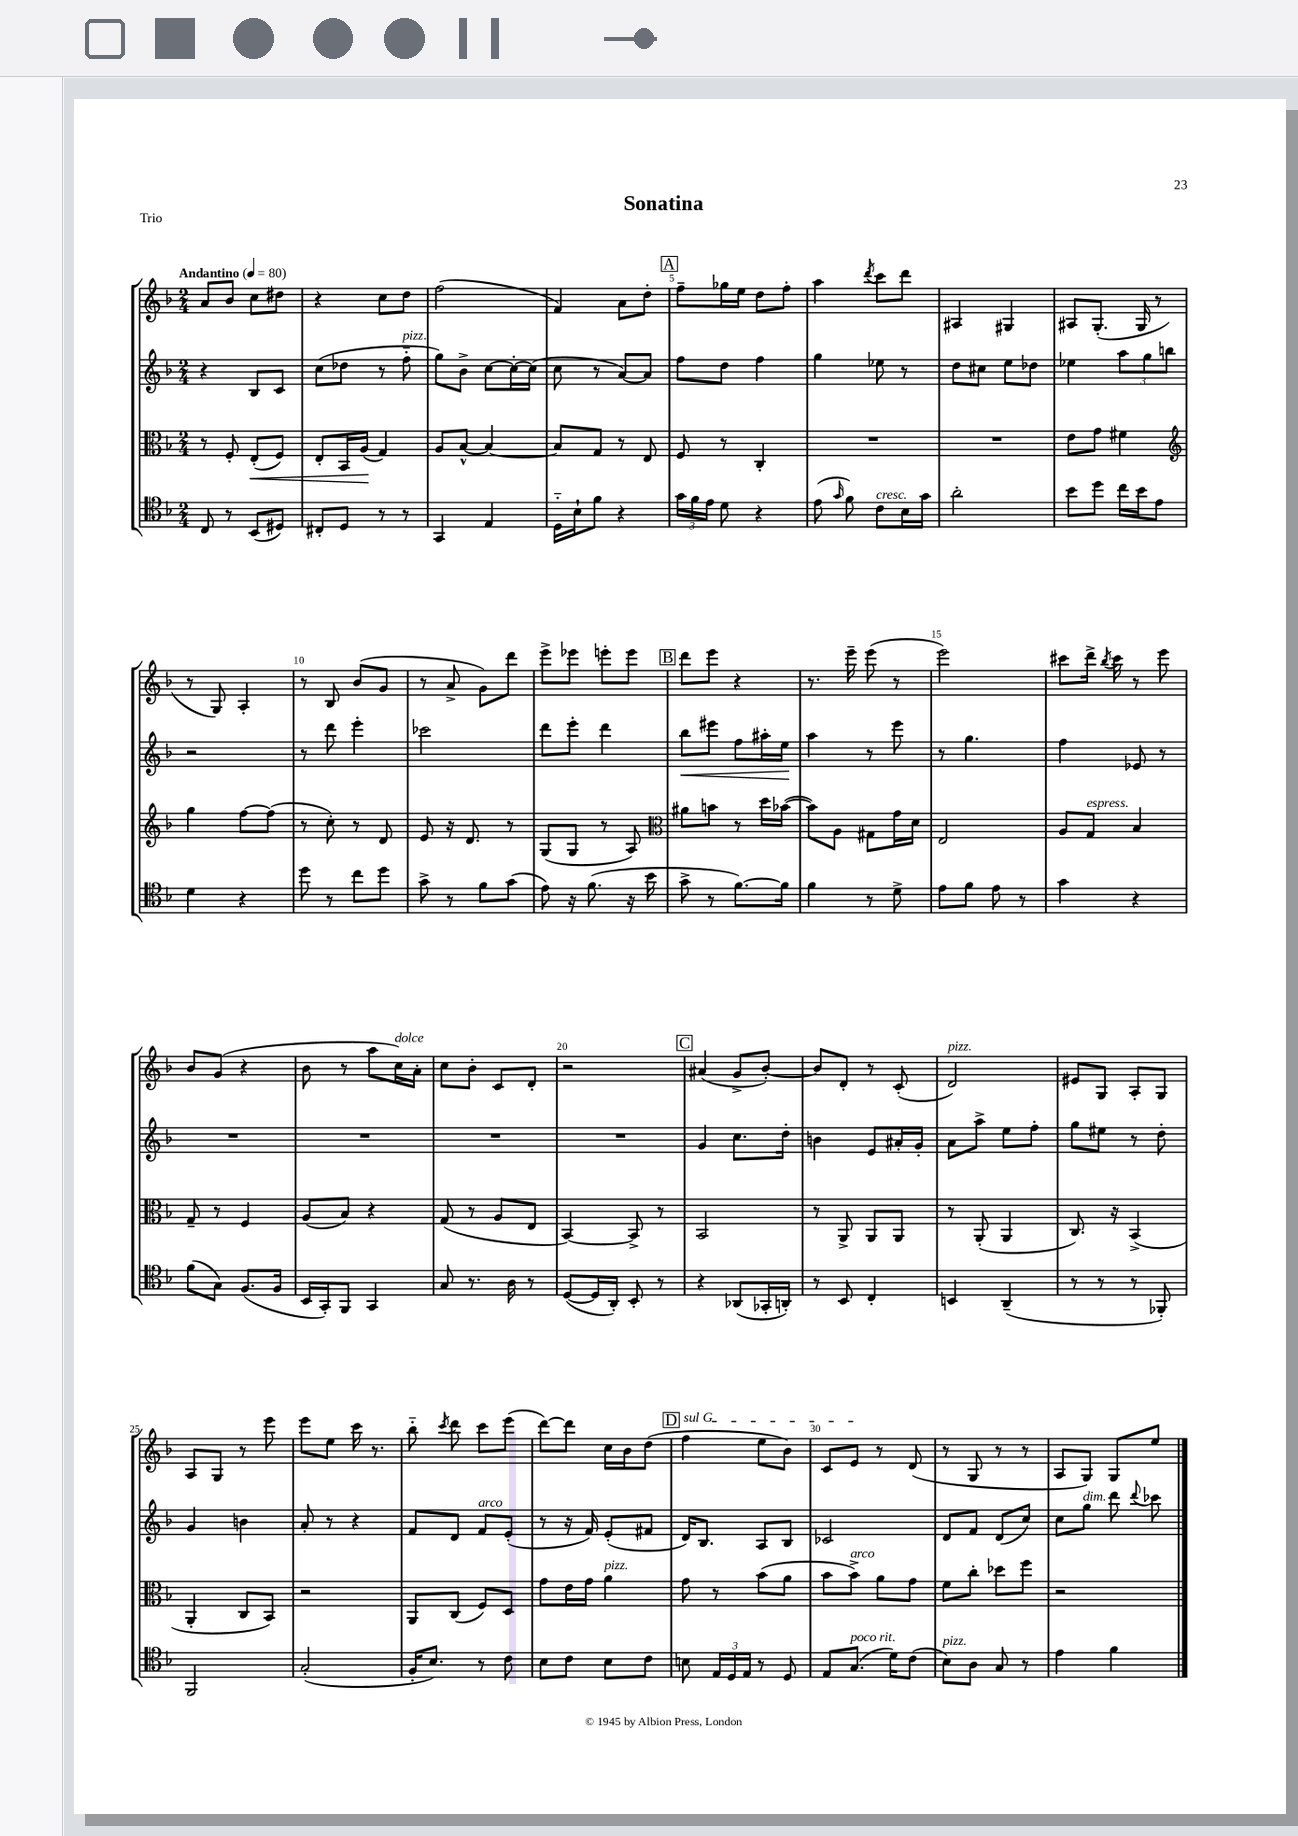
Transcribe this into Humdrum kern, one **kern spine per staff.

**kern	**kern	**kern	**kern
*staff4	*staff3	*staff2	*staff1
*clefC4	*clefC3	*clefG2	*clefG2
*k[b-]	*k[b-]	*k[b-]	*k[b-]
*M2/4	*M2/4	*M2/4	*M2/4
*MM80	*MM80	*MM80	*MM80
8C	8r	4r	8a
8r	8F'	.	8b-
(8BB-	(8E'	8B-	8cc
8D#)	8F)	8c	8dd#
=	=	=	=
8C#'	8E'	(8cc	4r
8D	16BB-	8dd-	.
.	(16A	.	.
8r	4G)	8r	8cc
8r	.	8ff'~	8dd
=	=	=	=
4GG	8A	8gg)	(2ff
.	[8B-^^	8b-^	.
4E	4B-_	[8cc	.
.	.	16cc'_	.
.	.	(16cc]	.
=	=	=	=
16D'~	8B-]	8cc	4f)
16B-`	.	.	.
8f	8G	8r	.
4r	8r	[8a)	8a
.	8E	8a]	8dd'
=	=	=	=
24g	8F	8ff	8ff~
24f	.	.	.
24e	.	.	.
8d	8r	8dd	16gg-
.	.	.	16ee
4r	4C'	4ff	8dd
.	.	.	8ff'
=	=	=	=
(8e	2r	4gg	4aa
16qqg	.	.	.
8f)	.	.	.
.	.	.	8qddd
8c	.	8ee-	8ccc
16B-	.	8r	8ddd
16g	.	.	.
=	=	=	=
2a'	2r	8dd	4A#
.	.	8cc#	.
.	.	8ee	4G#
.	.	8dd-	.
=	=	=	=
8b-	8e	4ee-	8A#
8dd	8g	.	(8.G'
16cc	4f#	12aa	.
16b-	.	.	16G
.	.	12gg	.
8e	.	.	8r
.	.	12bb	.
=	=	=	=
*	*clefG2	*	*
4d	4gg	2r	8r
.	.	.	8G)
4r	[8ff	.	4A'
.	(8ff]	.	.
=	=	=	=
8dd	8r	8r	8r
8r	8cc')	8ddd	8B-
8cc	8r	4eee'	(8b-
8dd	8d	.	8g
=	=	=	=
8g^	8e	2ccc-	8r
8r	16r	.	8a^
.	8.d	.	.
8f	.	.	8g)
(8g	8r	.	8ddd
=	=	=	=
8e)	(8G	8ddd	8eee^
16r	8G	8eee'	8eee-
(8.f	.	.	.
.	8r	4ddd	8eee'
16r	8A)	.	8eee
16b-	.	.	.
=	=	=	=
*	*clefC3	*	*
8g^	8a#	8bb-	8ddd
8r	8b	8eee#	8eee
[8.f)	8r	8ff	4r
.	16dd	16aa#'	.
16f]	([16b-	16ee	.
=	=	=	=
4f	8b-])	4aa	8.r
.	8A	.	.
.	.	.	16eee~
8r	8G#	8r	(8eee
8d^	16g	8eee	8r
.	16d	.	.
=	=	=	=
8e	2E	8r	2eee)
8f	.	4.gg	.
8e	.	.	.
8r	.	.	.
=	=	=	=
4g	8A	4ff	8ccc#
.	8G	.	16ddd^
.	.	.	8qbb-
.	.	.	16ccc#
4r	4B-	8e-	8r
.	.	8r	8eee
=	=	=	=
(8f	8G~	2r	8b-
8G)	8r	.	(8g
(8.F	4F	.	4r
16F	.	.	.
=	=	=	=
16BB-	(8A	2r	8b-
16GG')	.	.	.
8FF	8B-)	.	8r
4GG	4r	.	8aa
.	.	.	16cc)
.	.	.	16a'
=	=	=	=
8G	(8G	2r	8cc
8.r	8r	.	8b-'
.	8A	.	8c
16A	.	.	.
8r	8E	.	8d'
=	=	=	=
([8D	[4BB-)	2r	2r
16D]	.	.	.
16AA')	.	.	.
8BB-'	8BB-^]	.	.
8r	8r	.	.
=	=	=	=
4r	2BB-	4g	(4a#
(8AA-	.	8.cc	8g^
16GG-'	.	.	[8b-')
16AA')	.	16dd'	.
=	=	=	=
8r	8r	4b	8b-]
8BB-	8AA^	.	8d'
4C'	8AA	8e	8r
.	8AA	16a#'	(8c'
.	.	16g'	.
=	=	=	=
4BB	8r	8a	2d)
.	(8AA'	8aa^	.
(4AA~	4AA	8ee	.
.	.	8ff'	.
=	=	=	=
8r	8.C)	8gg	8e#
8r	.	8ee#	8G
.	16r	.	.
8r	(4BB-^	8r	8A'
8FF-')	.	8dd'	8G
=	=	=	=
2FF	4AA'	4g	8A
.	.	.	8G
.	8C	4b	8r
.	8BB-)	.	8eee
=	=	=	=
(2G'	2r	8a'	8eee
.	.	8r	8ee
.	.	4r	16ccc
.	.	.	8.r
=	=	=	=
16F'	8AA	8f	8bb-'~
8.B-)	.	.	.
.	.	.	8qccc
.	(8C	8d	8ddd
8r	8F)	8f	8ccc
8c	8D	(8e'	(8eee
=	=	=	=
8B-	8g	8r	[8ddd)
8c	16e	16r	8ddd]
.	16g	16f)	.
8B-	4a	(8e'	16cc
.	.	.	16b-
8c	.	8f#	(8dd
=	=	=	=
8B	8g	16d)	4ff
.	.	8.B-	.
24E	8r	.	.
24D	.	.	.
24E	.	.	.
8r	(8b-	8A	8ee
8D	8a	8B-	8b-)
=	=	=	=
8E	8b-	2c-	8c
(8.G	8b-^)	.	8e
.	8a	.	8r
16d)	.	.	.
(8c	8g	.	(8d
=	=	=	=
8B-)	8f	8d	8r
8A	8cc'	8f	8G
8G	8dd-	(8d	8r
8r	8ff	8cc)	8r
=	=	=	=
4e	2r	8cc	8A
.	.	8gg	8G)
4f	.	8ddd	8G
.	.	8qqddd	.
.	.	8ccc-	8ee
==	==	==	==
*-	*-	*-	*-
